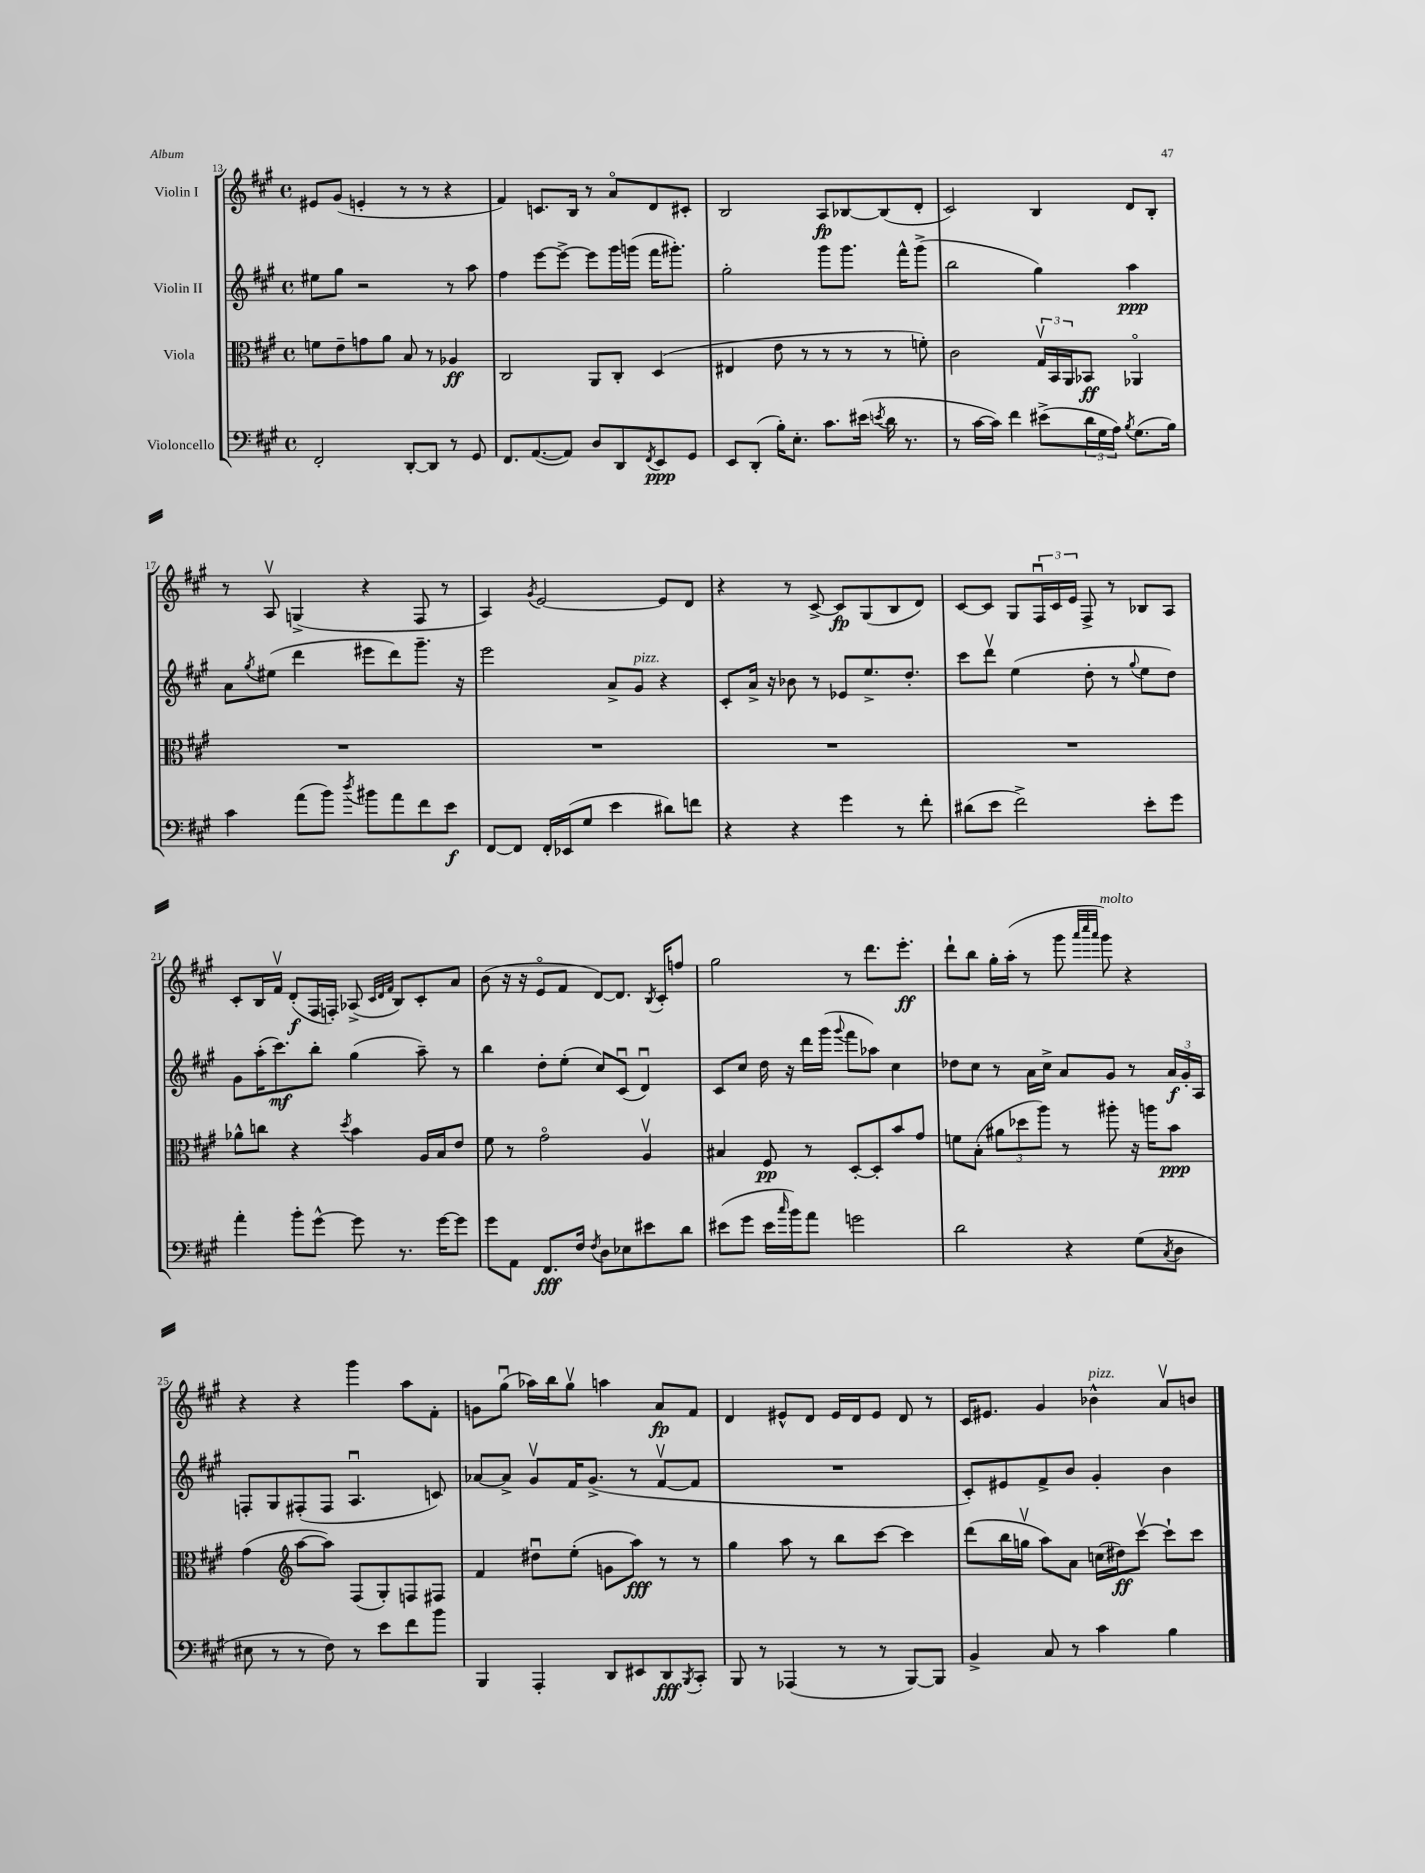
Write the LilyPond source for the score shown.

<<
\new StaffGroup <<
\new Staff = "s0" \with { instrumentName = "Violin I" } {
    \clef treble \key a \major \defaultTimeSignature \time 4/4
    eis'8 gis'8( e'4-. r8 r8 r4 |
    fis'4) c'8. b16 r8 a'8\flageolet d'8 cis'8-. |
    b2 a8\fp bes8~ bes8( d'8-. |
    cis'2) b4 d'8 b8-. |
    r8 a8\upbow g4->( r4 fis8 r8 |
    a4) \acciaccatura { gis'8 } e'2~ e'8 d'8 |
    r4 r8 cis'8~-> cis'8\fp gis8( b8 d'8) |
    cis'8~ cis'8 gis8 \tuplet 3/2 { fis16\downbow cis'16 e'16 } fis8-> r8 bes8 a8 |
    cis'8-. b16 fis'16\upbow d'8-.\f( fis16 f16-.) aes8->( \grace { cis'32 d'32 fis'32 } b8) cis'8-. a'8 |
    b'8( r16 r16 e'8\flageolet fis'8 d'8~) d'8. \acciaccatura { b8 } cis'16-. f''8 |
    gis''2 r8 d'''8. e'''8.-.\ff |
    d'''8-! b''8 gis''16-. a''16-.( r8 gis'''8 \grace { a'''32 cis''''32 a'''32 } gis'''8^\markup { \italic "molto" }) r4 |
    r4 r4 gis'''4 a''8 fis'8-. |
    g'8 gis''8\downbow( aes''16) b''16 gis''8\upbow a''4 a'8\fp fis'8 |
    d'4 eis'8-^ d'8 eis'16 d'16 eis'8 d'8 r8 |
    cis'16 eis'8. gis'4 bes'4-^^\markup { \italic "pizz." } a'8\upbow b'8 \bar "|." |
}
\new Staff = "s1" \with { instrumentName = "Violin II" } {
    \clef treble \key a \major \defaultTimeSignature \time 4/4
    eis''8 gis''8 r2 r8 a''8 |
    fis''4 e'''8~ e'''8~-> e'''8 gis'''16 g'''16( fis'''16 gis'''8.-.) |
    gis''2-. gis'''8 gis'''8. fis'''16-^ gis'''8->( |
    b''2 gis''4) a''4\ppp |
    a'8 \acciaccatura { gis''8 } eis''8( d'''4 eis'''8 d'''8) gis'''8.-- r16 |
    e'''2 a'8-> gis'8^\markup { \italic "pizz." } r4 |
    cis'8-. a'16-> r16 bes'8 r8 ees'8 e''8.-> d''8.-. |
    cis'''8 d'''8\upbow e''4( d''8-. r8 \appoggiatura { gis''8 } e''8 d''8) |
    gis'8 a''16-.( cis'''8.\mf) b''8-. gis''4( a''8--) r8 |
    b''4 d''8-. e''8-.( cis''8) cis'8\downbow( d'4\downbow) |
    cis'8 cis''8 d''16 r16 d'''16 gis'''16( \appoggiatura { gis'''8 } fis'''8 aes''8) cis''4 |
    des''8 cis''8 r8 a'16 cis''16-> a'8 gis'8 r8 \tuplet 3/2 { a'16\f gis'16-. a16 } |
    f8-. gis8 fis8-.( fis8 a4.\downbow c'8) |
    aes'8~ aes'8-> gis'8\upbow fis'16 gis'8.->( r8 fis'8~\upbow fis'8 |
    R1 |
    cis'8-.) eis'8 fis'8-> b'8 gis'4-. b'4 \bar "|." |
}
\new Staff = "s2" \with { instrumentName = "Viola" } {
    \clef alto \key a \major \defaultTimeSignature \time 4/4
    f'8 e'8-- g'8 a'8 b8 r8 aes4\ff |
    cis2 a,8 cis8-. d4( |
    eis4 e'8 r8 r8 r8 r8 f'8-.) |
    cis'2 \tuplet 3/2 { gis16\upbow b,16 a,16 } bes,8\ff aes,4\flageolet |
    R1 |
    R1 |
    R1 |
    R1 |
    aes'8-^ c''8 r4 \acciaccatura { d''8 } b'4 a16 b16 e'8 |
    fis'8 r8 gis'2\flageolet a4\upbow |
    bis4 fis8\pp r8 d8~-. d8-. b'8 gis'8 |
    f'8 b8-.( \tuplet 3/2 { ais'8 des''8 a''8) } r8 ais''8-. r16 a''16 b'8\ppp |
    gis'4( \clef treble a''8~ a''8) fis8( gis8-.) f8 fis8 |
    fis'4 dis''8\downbow e''8-.( g'8 a''8\fff) r8 r8 |
    gis''4 a''8 r8 b''8 cis'''8~ cis'''4 |
    d'''8( b''16 g''16\upbow a''8) a'8 c''16( dis''16\ff) cis'''8~\upbow cis'''8-! cis'''8 \bar "|." |
}
\new Staff = "s3" \with { instrumentName = "Violoncello" } {
    \clef bass \key a \major \defaultTimeSignature \time 4/4
    fis,2-. d,8~-. d,8 r8 gis,8 |
    fis,8. a,8.~( a,8) d8 d,8 \acciaccatura { fis,8 } e,8\ppp gis,8 |
    e,8 d,8-.( b16-.) e8.-. cis'8. eis'16( \acciaccatura { e'8 } d'16 r8. |
    r8 cis'16~ cis'16) fis'4 eis'8->( \tuplet 3/2 { d'16 gis16 a16) } \acciaccatura { b8 } gis8.( b16) |
    cis'4 a'8( b'8) \acciaccatura { d''8 } bis'8 a'8 fis'8 e'8\f |
    fis,8~ fis,8 fis,16-. ees,16( gis8 e'4 dis'8) f'8 |
    r4 r4 gis'4 r8 fis'8-. |
    dis'8( e'8 fis'2->) e'8-. gis'8 |
    a'4-. b'8-. gis'8~-^ gis'8 r8. gis'16~ gis'8 |
    gis'8 a,8 fis,8.\fff fis16 \acciaccatura { fis8 } d8 ees8 eis'8 d'8 |
    eis'8( gis'8 eis'16 \grace { cis''16 } b'16) a'8 g'2 |
    d'2 r4 gis8( \acciaccatura { cis8 } d8 |
    eis8 r8 r8 fis8) r8 e'8 fis'8 b'8 |
    b,,4 a,,4-. d,8 eis,8 d,8\fff \acciaccatura { b,,8 } cis,8-. |
    b,,8 r8 aes,,4( r8 r8 b,,8~) b,,8 |
    b,4-> cis8 r8 cis'4 b4 \bar "|." |
}
>>
>>
\layout { \context { \Score currentBarNumber = #13 } }
